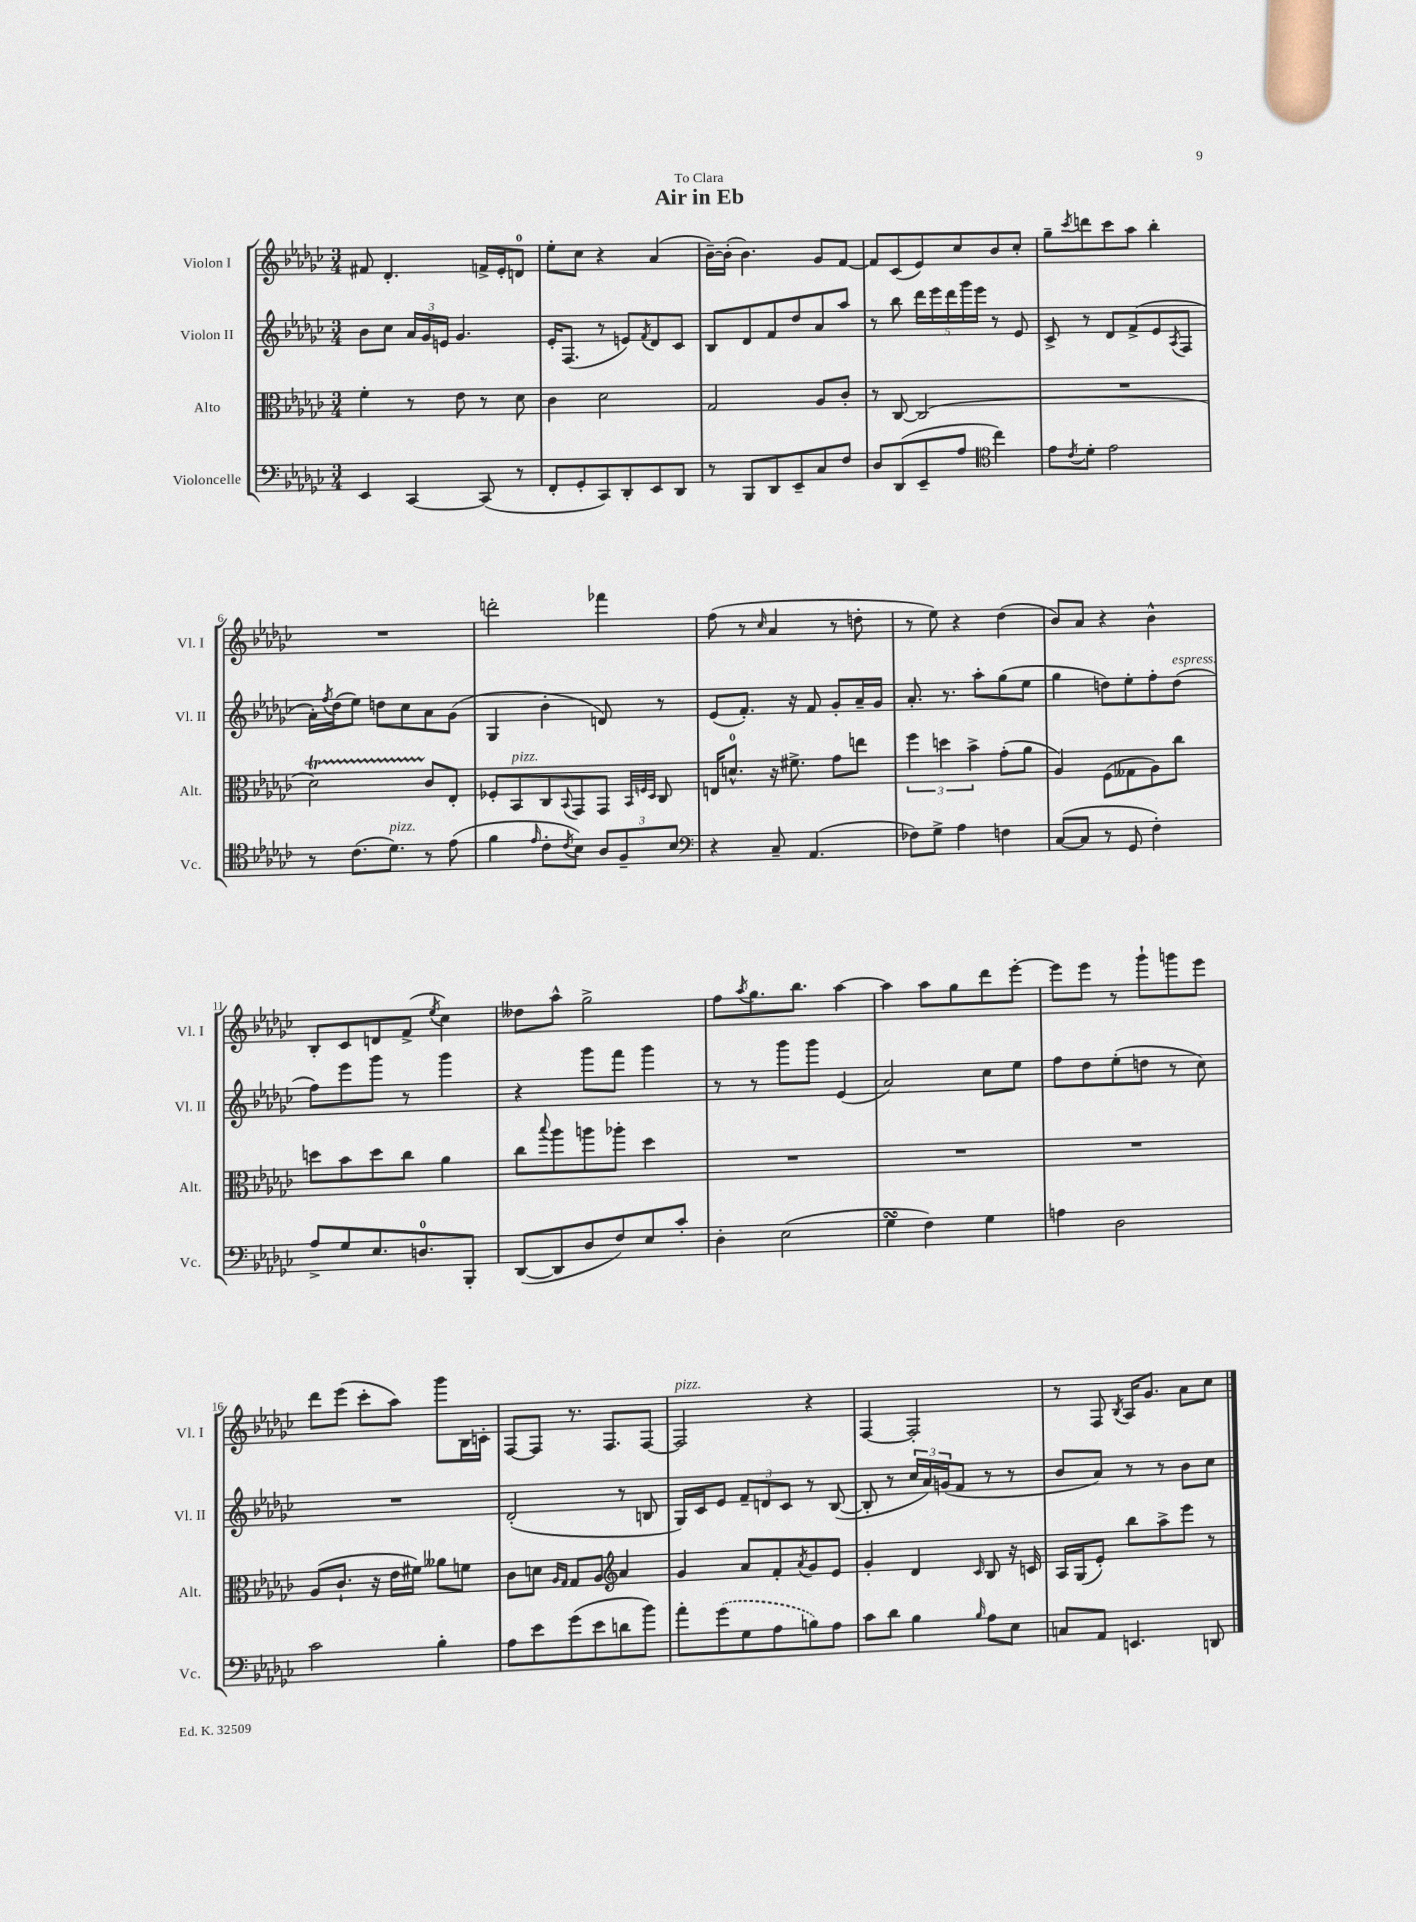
\header { title = "Air in Eb" dedication = "To Clara" }
<<
\new StaffGroup <<
\new Staff = "s0" \with { instrumentName = "Violon I" shortInstrumentName = "Vl. I" } {
    \clef treble \key ges \major \numericTimeSignature \time 3/4
    fis'8 des'4.-. f'16-> ees'16-. d'8-0 |
    ees''8-. ces''8 r4 aes'4( |
    bes'16~--) bes'16-.( bes'4.) ges'8 f'8~ |
    f'8 ces'8( ees'8) ces''8 bes'8 ces''8-. |
    ges''8-- \acciaccatura { ces'''8 } d'''8 ces'''8 aes''8 bes''4-. |
    R2. |
    d'''2-. fes'''4 |
    f''8( r8 \grace { ces''16 } aes'4 r8 d''8-. |
    r8 ees''8) r4 des''4( |
    bes'8) aes'8 r4 bes'4-^ |
    bes8-. ces'8 d'8 f'8->( \acciaccatura { ees''8 } ces''4) |
    deses''8 aes''8-^ ges''2-> |
    f''8 \acciaccatura { aes''8 } ges''8. bes''8. aes''4~ |
    aes''4 aes''8 ges''8 des'''8 ees'''8~-. |
    ees'''8 ees'''8 r8 ges'''8-! g'''8 ees'''8 |
    des'''8 ees'''8( ces'''8-. aes''8) ges'''8 bes16 c'16-. |
    f8~ f8 r8. f8. f8~ |
    f2^\markup { \italic "pizz." } r4 |
    f4~ f2-. |
    r8 f8 \acciaccatura { bes8 } aes16 ges'8. aes'8 ces''8 \bar "|." |
}
\new Staff = "s1" \with { instrumentName = "Violon II" shortInstrumentName = "Vl. II" } {
    \clef treble \key ges \major \numericTimeSignature \time 3/4
    bes'8 ces''8 \tuplet 3/2 { aes'16 ges'16 e'16 } ges'4. |
    ees'16-. f8.( r8 e'8) \acciaccatura { f'8 } des'8 ces'8 |
    bes8 des'8 f'8 des''8 aes'8 aes''8 |
    r8 bes''8 \tuplet 5/4 { des'''16 ees'''16 des'''16 ges'''16 ees'''16 } r8 ees'8 |
    ces'8-> r8 des'8 f'8->( ees'8 \acciaccatura { aes8 } f8 |
    aes'16-.) \acciaccatura { f''8 } des''16( ees''8) d''8 ces''8 aes'8 ges'8( |
    ges4 bes'4-. d'8) r8 |
    ees'8( f'8.-.) r16 f'8 ges'8-. aes'16-- ges'16 |
    aes'8.-. r8. aes''8-. ges''8( ees''8 |
    ges''4 d''8) ees''8-. f''8-. d''8^\markup { \italic "espress." }( |
    f''8) ees'''8 ges'''8 r8 ges'''4 |
    r4 ges'''8 f'''8 ges'''4 |
    r8 r8 ges'''8 ges'''8 ees'4( |
    aes'2) ces''8 ees''8 |
    f''8 des''8 ees''8-.( d''8 r8 ces''8) |
    R2. |
    des'2-.( r8 b8 |
    ges16) ces'16 ees'8 \tuplet 3/2 { f'8-- d'8 ces'8 } r8 bes8~( |
    bes8-. r8 \tuplet 3/2 { ces''16 aes'16) g'16( } f'8 r8 r8 |
    bes'8 aes'8) r8 r8 bes'8 ces''8 \bar "|." |
}
\new Staff = "s2" \with { instrumentName = "Alto" shortInstrumentName = "Alt." } {
    \clef alto \key ges \major \numericTimeSignature \time 3/4
    f'4-. r8 ees'8 r8 des'8 |
    ces'4 des'2 |
    ges2 aes8 ces'8-. |
    r8 ces8~ ces2( |
    R2. |
    des'2\startTrillSpan) ces'8\stopTrillSpan ees8-. |
    fes8-. bes,8^\markup { \italic "pizz." } ces8 \appoggiatura { bes,8 } ges,8 ges,8 \grace { bes,32 f32 des32 } ces8 |
    e16 d'8.-0-^ r16 fis'8.-> ges'8 e''8 |
    \tuplet 3/2 { f''4 d''4 bes'4-> } ges'8-.( aes'8 |
    aes4) f8( geses8 aes8) ces''8 |
    d''8 bes'8 d''8 ces''8 aes'4 |
    ces''8 \appoggiatura { bes''8 } aes''8 a''8 aes''8-. des''4 |
    R2. |
    R2. |
    R2. |
    aes8( ces'8.-! r16 ees'16 fis'16) aeses'8 f'8 |
    ces'8 d'8 \grace { aes16 ges16 } ges8 aes8 \clef treble aes'4 |
    ges'4 aes'8 f'8-. \acciaccatura { aes'8 } ges'8 ees'8 |
    ges'4-. des'4 \grace { ces'16 } bes8 r16 c'16 |
    aes16 ges16( ees'8-.) bes''8 aes''8-> ees'''8 r8 \bar "|." |
}
\new Staff = "s3" \with { instrumentName = "Violoncelle" shortInstrumentName = "Vc." } {
    \clef bass \key ges \major \numericTimeSignature \time 3/4
    ees,4 ces,4~ ces,8( r8 |
    f,8-. ges,8-. ces,8) des,8-. ees,8 des,8 |
    r8 bes,,8 des,8 ees,8-- ces8 f8 |
    des8 des,8( ees,8-- aes8 \clef tenor ces''4) |
    ees'8 \acciaccatura { ces'8 } des'8-. ees'2 |
    r8 ces'8.( des'8.^\markup { \italic "pizz." }) r8 ees'8( |
    f'4 \grace { ees'16 } ces'8-. \acciaccatura { ces'8 } bes8) \tuplet 3/2 { aes8 f8-- bes8 } |
    \clef bass r4 ces8-- aes,4.( |
    fes8) ges8-> aes4 f4 |
    ces8~( ces8 r8 ges,8 f4-.) |
    aes8-> ges8 ees8. d8.-0 bes,,8-. |
    des,8~( des,8 des8 f8) ees8 ces'8-. |
    des4-. ees2( |
    ges4\turn f4) ges4 |
    a4 des2 |
    ces'2 bes4-. |
    aes8 ees'8 ges'8( ees'8 d'8 bes'8) |
    aes'8-. \once \slurDashed ges'8( ges8 aes8 b8) aes8 |
    ces'8 des'8 bes4 \grace { bes16 } aes8 ees8 |
    c8 aes,8 e,4. d,8 \bar "|." |
}
>>
>>
